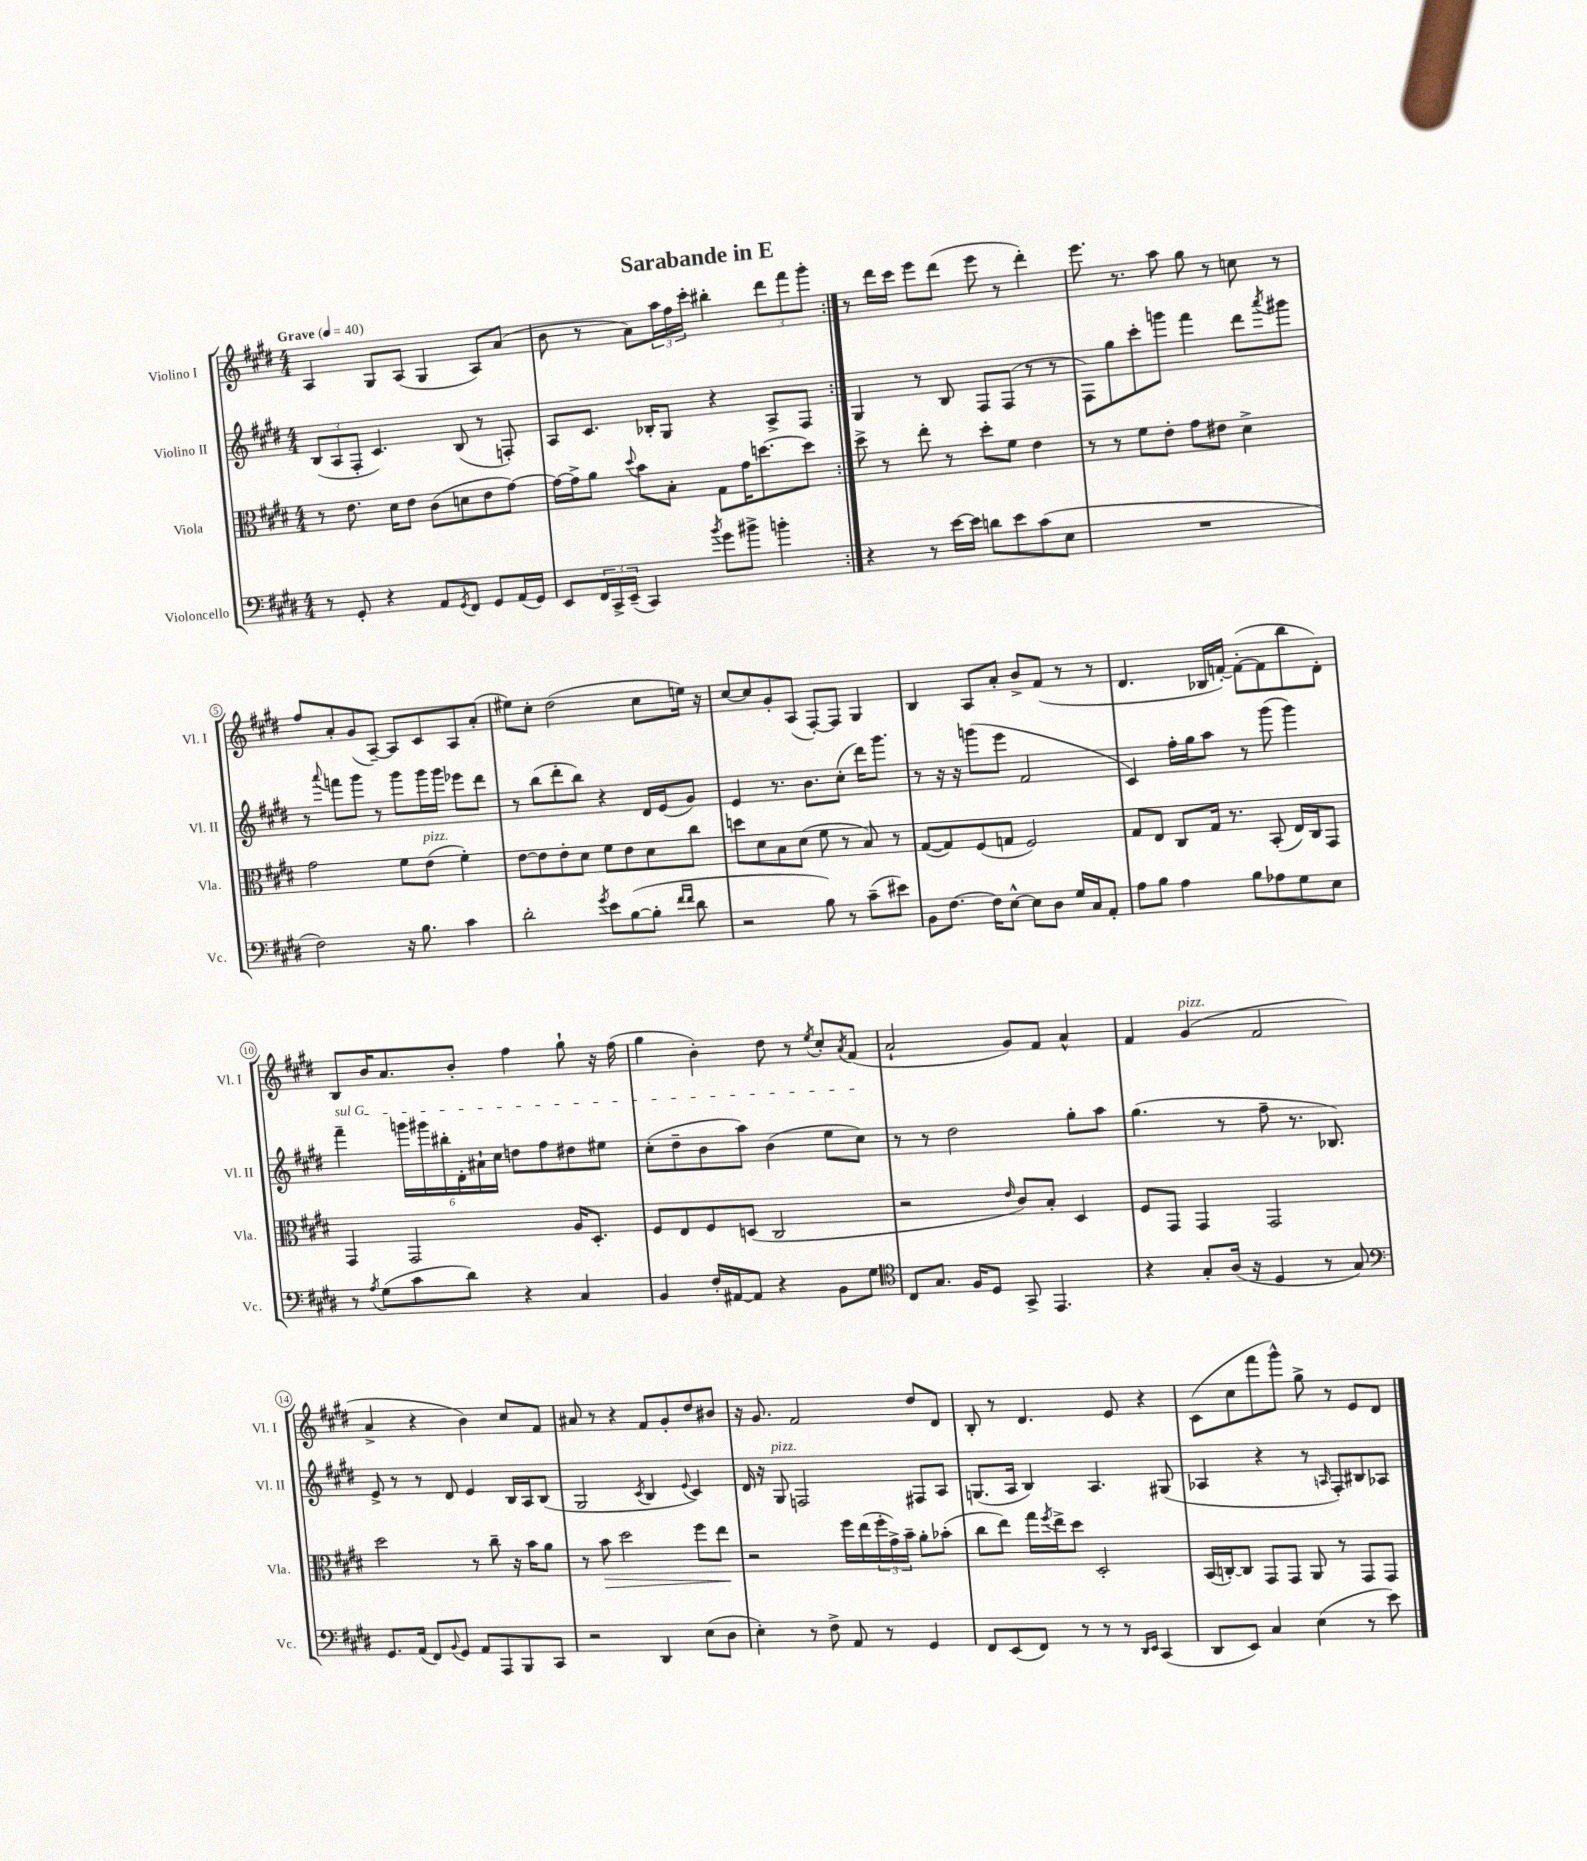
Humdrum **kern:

**kern	**kern	**kern	**kern
*staff4	*staff3	*staff2	*staff1
*clefF4	*clefC3	*clefG2	*clefG2
*k[f#c#g#d#]	*k[f#c#g#d#]	*k[f#c#g#d#]	*k[f#c#g#d#]
*M4/4	*M4/4	*M4/4	*M4/4
*MM40	*MM40	*MM40	*MM40
8r	8r	(12B	4A
.	.	12A	.
8GG#'	8.e	.	.
.	.	12F#'	.
4r	.	4.c#)	8G#
.	16d#	.	.
.	8e	.	(8A
8AA	(8c#	.	4G#
8qGG#	.	.	.
8FF#	8d	(8B	.
8GG#	8e	8r	8A)
(16AA	[8g#)	8F')	(8a
16GG#)	.	.	.
=	=	=	=
8EE	16g#_	8A	8b
.	16g#^]	.	.
24FF#	8a	8.c#	8r
24CC#^	.	.	.
(24EE~	.	.	.
.	8qqdd#	.	.
4CC#)	8b	.	8a)
.	.	16B-'	.
.	8B'	8G#	24aa
.	.	.	24ff#
.	.	.	24ccc#'
8qb	.	.	.
8g#	8G#	4r	4bb#'
8b#^	16g#	.	.
.	[8.dd	.	.
4b'	.	8A^	12ddd#
.	.	.	12fff#
.	8dd]	8F#	.
.	.	.	12ggg#'
=:|!	=:|!	=:|!	=:|!
4r	8dd#^	4G#	8r
.	8r	.	16ddd#
.	.	.	16ccc#
8r	8ee'	8r	8eee
[16e	8r	8B	(8ddd#
16e]	.	.	.
8d	8dd#'	8F#	8eee
8e	8f#	(8F#	8r
(8c#	4e	8r	4ddd#')
8E	.	8r	.
=	=	=	=
1r	8r	8F#)	8.eee
.	8r	8gg#	.
.	.	.	8.r
.	8f#	8ccc#'	.
.	8e'	8ggg	8aa
.	8g#	4fff#	8gg#
.	8e#	.	8r
.	4d#^	8ddd#	8cc
.	.	8qaaa	.
.	.	8ggg#	8r
=	=	=	=
2F#)	2g#	8r	8ff#
.	.	8qqaaa	.
.	.	8fff	8a'
.	.	8ggg#	(8g#
.	.	8r	[8A~)
16r	8f#	8ggg#	8A]
8.B	.	.	.
.	(8e	16ggg#	8c#
.	.	16ggg#	.
4c#	4f#')	8eee-	8A
.	.	8ddd#	(8a'
=	=	=	=
2d#'	[8e	8r	8ee#)
.	8e]	(8bb	8cc#'
.	8e'	8ddd#'	(2dd#
.	8d#	8bb)	.
8qg#	.	.	.
8e	8f#	4r	.
([8B	8e	.	.
8B']	8d#	16d#	8cc#
.	.	(16e	.
16qqf#	.	.	.
16qqf#	.	.	.
8d#	8cc#	8g#)	16ee)
.	.	.	16r
=	=	=	=
2r	8dd	4e	[8cc#
.	8d#	.	8cc#]
.	8B	8.r	8g#'
.	(8d#	.	(8A
.	.	8.b	.
8B)	8f#	.	[8F#')
8r	8r	(8cc#'	8F#]
(8c#~	8B)	16ddd#)	4G#
.	.	8.ggg#	.
8e#)	8r	.	.
=	=	=	=
8BB	([8G#	8r	4B
[8.F#	8G#])	16r	.
.	.	16r	.
.	(8F#	(8ggg	8A
16F#]	.	.	.
[8E^^	8G	8eee	8a'
8E]	2F#)	2f#	8b^
8D#	.	.	(8f#
16G#	.	.	8r
16C#	.	.	.
8AA'	.	.	8r
=	=	=	=
8A	8G#	4c#)	4.d#
8B	8E	.	.
4A	8C#	16ff#'	.
.	.	16gg#	.
.	16G#	8aa	16B-
.	8.r	.	[16f')
8B	.	8r	(8f'_
8A-	(8BB'	(8ggg#	8f]
8G#	16E)	4ggg#)	8bb
.	16C#	.	.
8E	8GG#	.	8d#')
=	=	=	=
8r	4GG#	4fff#~	8B
8qA	.	.	.
(8G#	.	.	16b
.	.	.	8.a
8c#	2GG#	24ggg	.
.	.	24ggg#	.
.	.	24bb#'	.
8d#)	.	24d#'	8b'
.	.	24a#`	.
.	.	24cc#	.
4r	.	8dd	4ff#
.	.	8ff#	.
4C#	16A	8dd#	8gg#`
.	8.D#'	.	.
.	.	8ee#	16r
.	.	.	(16ff#
=	=	=	=
4BB	8F#	(8cc#'	4gg#
.	8E	8dd#~	.
16F#'	8F#	8b	4b')
[16AA#	.	.	.
8AA#]	(8D	8aa)	.
4r	2C#	(4b	8dd#
.	.	.	8r
.	.	.	8qee
8BB	.	8ee	8cc#'
.	.	.	8qa
8G#	.	8cc#)	(8f#
=	=	=	=
*clefC4	*	*	*
8C#	2r	8r	2a`
8.G#	.	8r	.
.	.	2dd#	.
16F#	.	.	.
8D#	.	.	.
.	16qqe	.	.
8GG#^	8c#)	.	8g#)
4.EE	8B'	.	8f#
.	4D#	8gg#'	4a^^
.	.	8aa	.
=	=	=	=
4r	8F#	(4.gg#	4f#
.	8GG#	.	.
8G#'	4GG#	.	(4g#
(16A	.	8r	.
16r	.	.	.
4D#	2GG#	8ff#~	2f#
.	.	8.r	.
8r	.	.	.
.	.	8.B-)	.
8G#)	.	.	.
=	=	=	=
*clefF4	*	*	*
8.GG#	2dd#	8e^	4a^
.	.	8r	.
(16AA	.	.	.
8FF#)	.	8r	4r
8qqBB	.	.	.
8GG#	.	8d#	.
8AA	8r	4e	4b)
8AAA	8cc#~	.	.
8BBB	16r	16B	8cc#
.	16b	16A	.
8CC#	8a	(8B	8f#
=	=	=	=
2r	8r	2G#	8a#
.	8b	.	8r
.	2dd#	.	4r
.	.	8qc#	.
4DD#	.	4B	8f#
.	.	.	8g#'
.	.	8qqe	.
(8E	8ff#	4c#)	8dd#
8D#	8ee	.	8b#
=	=	=	=
4E')	2r	16d#	16r
.	.	16r	8.g#
.	.	8G#	.
8r	.	2F	2f#
8F#^	.	.	.
8AA	16ff#	.	.
.	(16ee	.	.
8r	24ff#'	.	.
.	24g#^)	.	.
.	24b~	.	.
4GG#	8a'	8F#	8dd#
.	(8b-'	8A	8d#
=	=	=	=
8FF#	8cc#	(8.G	8B'
(8EE	8ee)	.	8r
.	.	16A	.
8FF#)	16gg#	4B)	4.d#
.	8qff#	.	.
.	16ee^	.	.
8r	8dd#	.	.
8r	2D#'	4.A	.
8r	.	.	8e
16qqDD#	.	.	.
16qqEE	.	.	.
(4CC#	.	.	4r
.	.	(8G#	.
=	=	=	=
8DD#	(16BB	4A-	(8c#
.	[16C')	.	.
8EE)	8C]	.	8cc#
4C#	8GG#	4r	8fff#
.	8GG#	.	8ggg#^^)
(4E	8AA	8r	8gg#^
.	.	16qqA	.
.	8r	8F#')	8r
8r	8GG#	8B#	8e
8e)	8GG#	8A-	8d#
==	==	==	==
*-	*-	*-	*-
